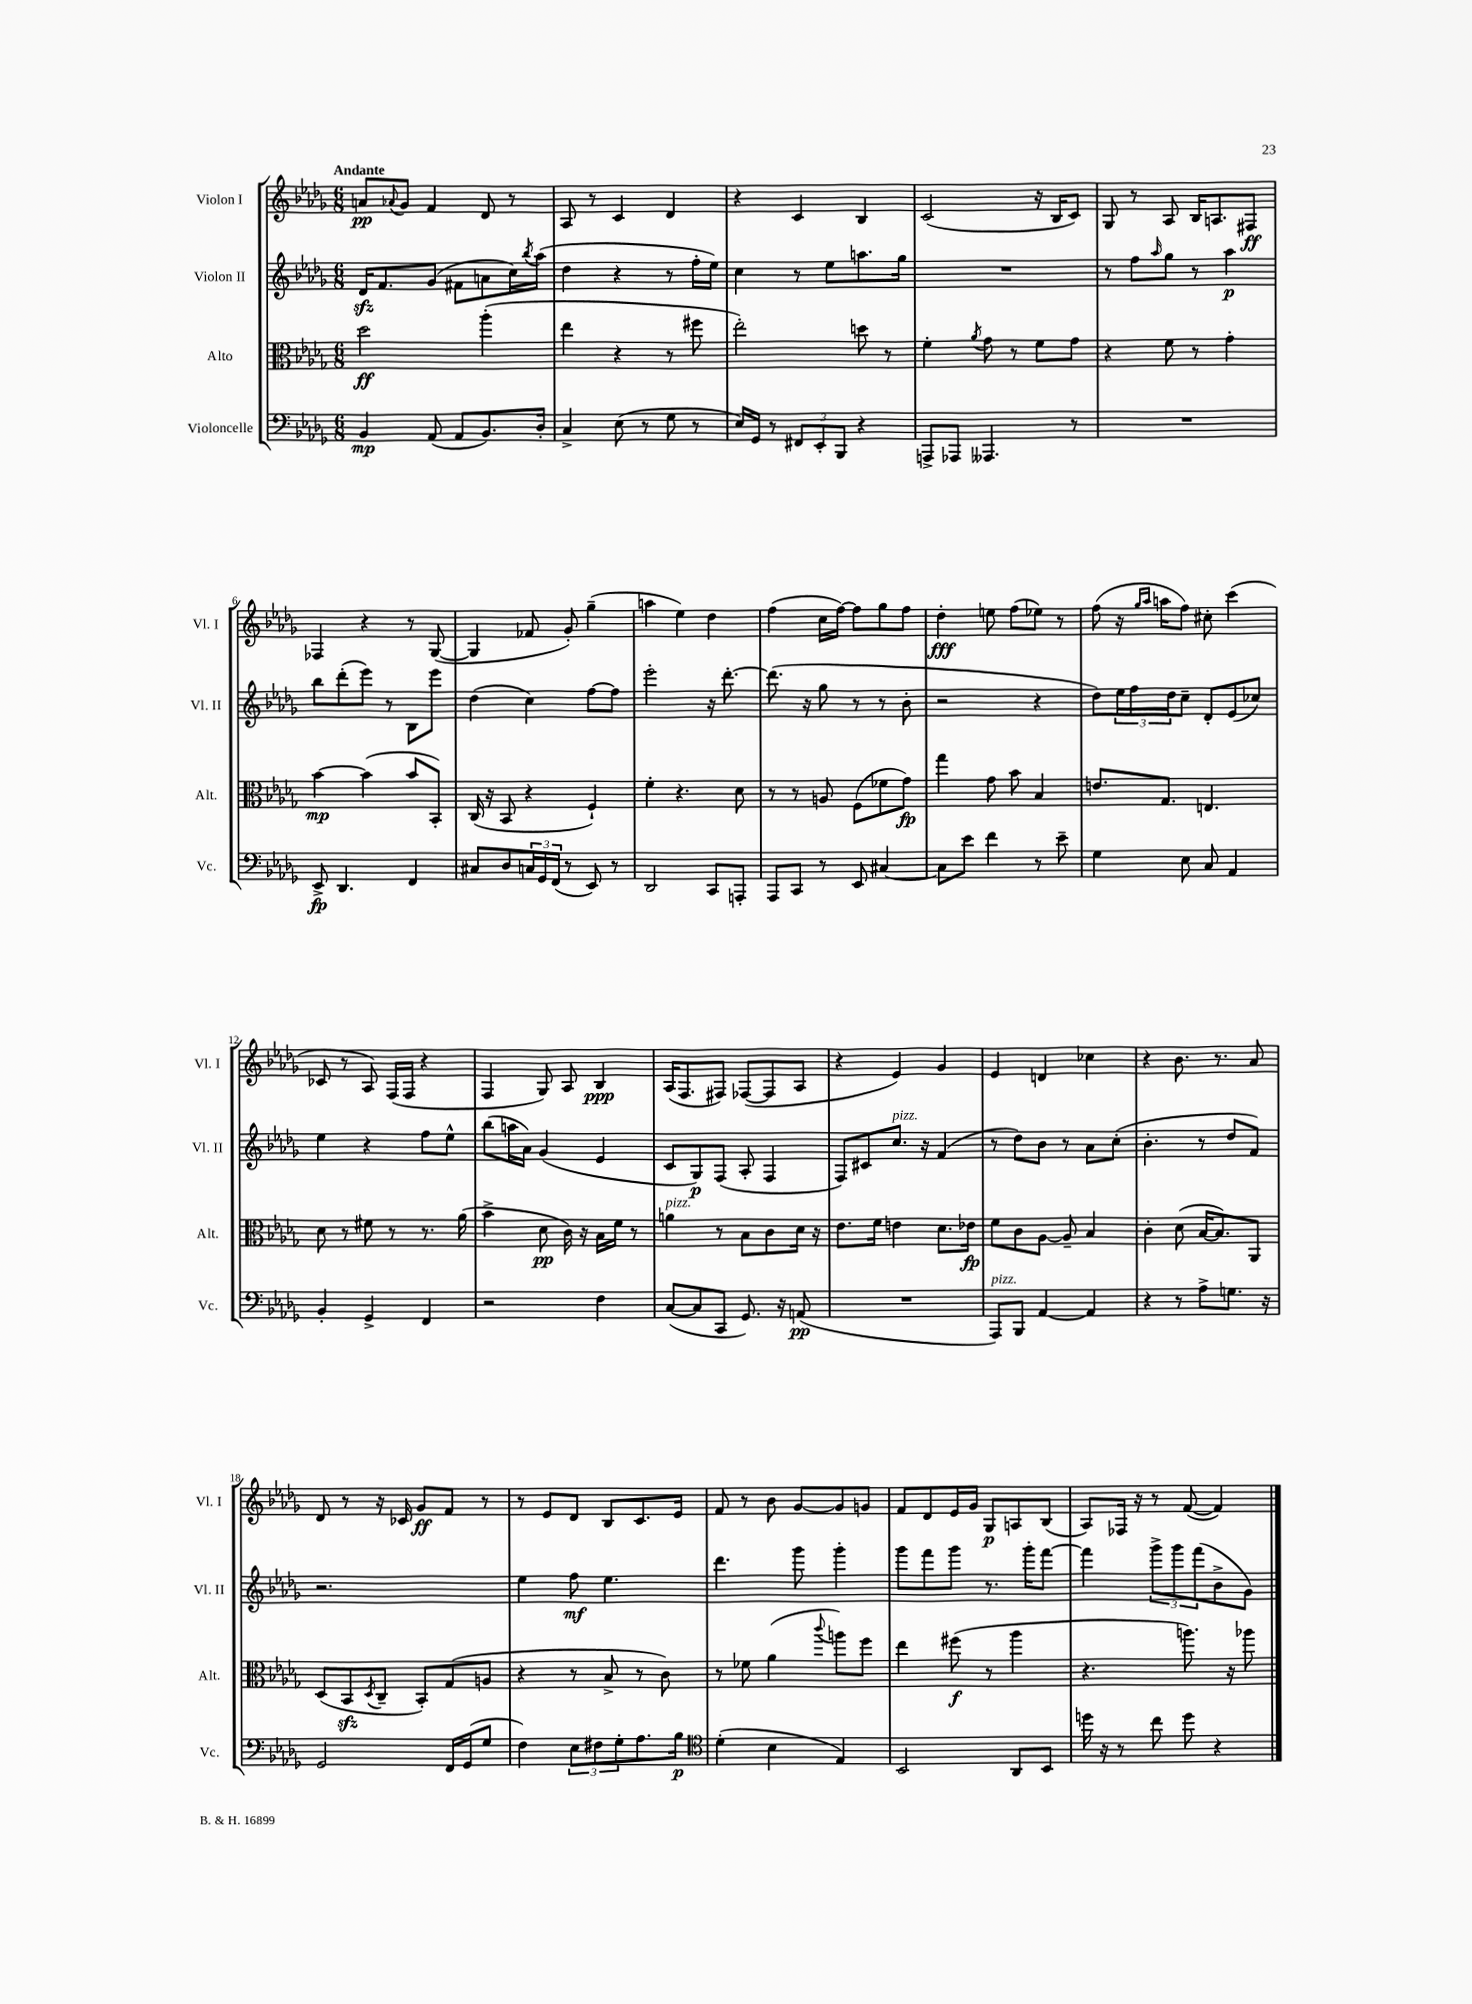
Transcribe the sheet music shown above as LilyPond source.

<<
\new StaffGroup <<
\new Staff = "s0" \with { instrumentName = "Violon I" shortInstrumentName = "Vl. I" } {
    \clef treble \key des \major \numericTimeSignature \time 6/8 \tempo "Andante"
    a'8\pp \appoggiatura { aes'8 } ges'8 f'4 des'8 r8 |
    aes8 r8 c'4 des'4 |
    r4 c'4 bes4 |
    c'2( r16 bes16 c'8) |
    ges8 r8 aes8 bes16 a8. fis8\ff |
    fes4 r4 r8 ges8~( |
    ges4 fes'8 ges'8-.) ges''4--( |
    a''4 ees''4) des''4 |
    f''4( c''16 f''16~) f''8 ges''8 f''8 |
    des''4-.\fff e''8 f''8( ees''8) r8 |
    f''8( r16 \grace { ges''16 aes''16 } a''16 f''8) cis''8-. c'''4( |
    ces'8 r8 aes8) f16( f16 r4 |
    f4 ges8) aes8 bes4\ppp |
    aes16( f8. fis8) fes8~( fes8 aes8 |
    r4 ees'4) ges'4 |
    ees'4 d'4 ces''4 |
    r4 bes'8. r8. aes'8 |
    des'8 r8 r16 ces'16 ges'8\ff f'8 r8 |
    r8 ees'8 des'8 bes8 c'8. ees'16 |
    f'8 r8 bes'8 ges'8~ ges'8 g'8 |
    f'8 des'8 ees'16 ges'16 ges8\p a8 bes8( |
    aes8) fes16 r16 r8 f'8~( f'4) \bar "|." |
}
\new Staff = "s1" \with { instrumentName = "Violon II" shortInstrumentName = "Vl. II" } {
    \clef treble \key des \major \numericTimeSignature \time 6/8
    des'16\sfz f'8. ges'8( fis'8 a'8 c''16) \acciaccatura { bes''8 } aes''16( |
    des''4 r4 r8 f''16-. ees''16) |
    c''4 r8 ees''8 a''8. ges''16 |
    R2. |
    r8 f''8 \grace { aes''16 } ges''8 r8 aes''4\p |
    bes''8 des'''8-.( ees'''8) r8 bes8 ees'''8 |
    des''4( c''4) f''8~ f''8 |
    ees'''2-. r16 des'''8.~-. |
    des'''8.( r16 ges''8 r8 r8 bes'8-. |
    r2 r4 |
    des''8) \tuplet 3/2 { ees''16 f''16 des''16 } c''8-- des'8-. ees'8( ces''8) |
    ees''4 r4 f''8 ees''8-^ |
    bes''8( a''16 aes'16) ges'4( ees'4 |
    c'8 ges8\p) f8( aes8-. f4 |
    f8) cis'8 c''8.^\markup { \italic "pizz." } r16 f'4( |
    r8 des''8) bes'8 r8 aes'8 c''8-.( |
    bes'4.-. r8 des''8 f'8) |
    r2. |
    ees''4 f''8\mf ees''4. |
    des'''4. ges'''8 ges'''4-. |
    ges'''8 f'''8 ges'''8 r8. ges'''16-. f'''8~ |
    f'''4 \tuplet 3/2 { ges'''8-> ges'''8 f'''8( } bes'8-> ges'8) \bar "|." |
}
\new Staff = "s2" \with { instrumentName = "Alto" shortInstrumentName = "Alt." } {
    \clef alto \key des \major \numericTimeSignature \time 6/8
    des''2\ff aes''4-.( |
    ees''4 r4 r8 fis''8 |
    ees''2-.) d''8 r8 |
    f'4-. \acciaccatura { aes'8 } ges'8 r8 f'8 ges'8 |
    r4 f'8 r8 ges'4-. |
    bes'4~\mp bes'4( bes'8 bes,8-.) |
    c16( r16 bes,8 r4 f4-!) |
    f'4-. r4. des'8 |
    r8 r8 a8 f8( fes'8 ges'8\fp) |
    ges''4 ges'8 bes'8 bes4 |
    e'8. ges8. e4. |
    des'8 r8 fis'8 r8 r8. aes'16( |
    bes'4-> des'8\pp c'16) r16 bes16 f'16 r8 |
    a'4^\markup { \italic "pizz." } r8 bes8 c'8 des'16 r16 |
    ees'8. f'16 e'4 des'8. ees'16\fp |
    f'8 c'8 aes8~ aes8-- bes4 |
    c'4-. des'8( bes16~ bes8.) aes,8 |
    des8( bes,8\sfz \acciaccatura { des8 } c8-- bes,8-.) ges8( a8 |
    r4 r8 bes8-> r8 c'8) |
    r8 fes'8 aes'4( \appoggiatura { c'''8 } a''8) f''8 |
    ees''4 fis''8\f( r8 aes''4 |
    r4. a''8.) r16 aes''8 \bar "|." |
}
\new Staff = "s3" \with { instrumentName = "Violoncelle" shortInstrumentName = "Vc." } {
    \clef bass \key des \major \numericTimeSignature \time 6/8
    bes,4\mp aes,8( aes,8 bes,8.) des16-. |
    c4-> ees8( r8 ges8 r8 |
    ees16) ges,16 r8 \tuplet 3/2 { fis,8 ees,8-. bes,,8 } r4 |
    a,,8-> aes,,8 aeses,,4. r8 |
    R2. |
    ees,8->\fp des,4. f,4 |
    cis8 des8 \tuplet 3/2 { c16 ges,16 f,16( } r8 ees,8) r8 |
    des,2 c,8 a,,8-. |
    aes,,8 c,8 r8 ees,8 cis4~ |
    cis8 ees'8 f'4 r8 ees'8-- |
    ges4 ees8 c8 aes,4 |
    bes,4-. ges,4-> f,4 |
    r2 f4 |
    c8~( c8 c,8 ges,8.) r16 a,8\pp( |
    R2. |
    aes,,8^\markup { \italic "pizz." }) bes,,8 aes,4~ aes,4 |
    r4 r8 aes8-> g8. r16 |
    ges,2 f,16 ges,16( ges8 |
    f4) \tuplet 3/2 { ees8 fis8 ges8-. } aes8. bes16\p |
    \clef tenor des'4-.( bes4 ees4) |
    bes,2 aes,8 bes,8 |
    d''16 r16 r8 c''8 d''8 r4 \bar "|." |
}
>>
>>
